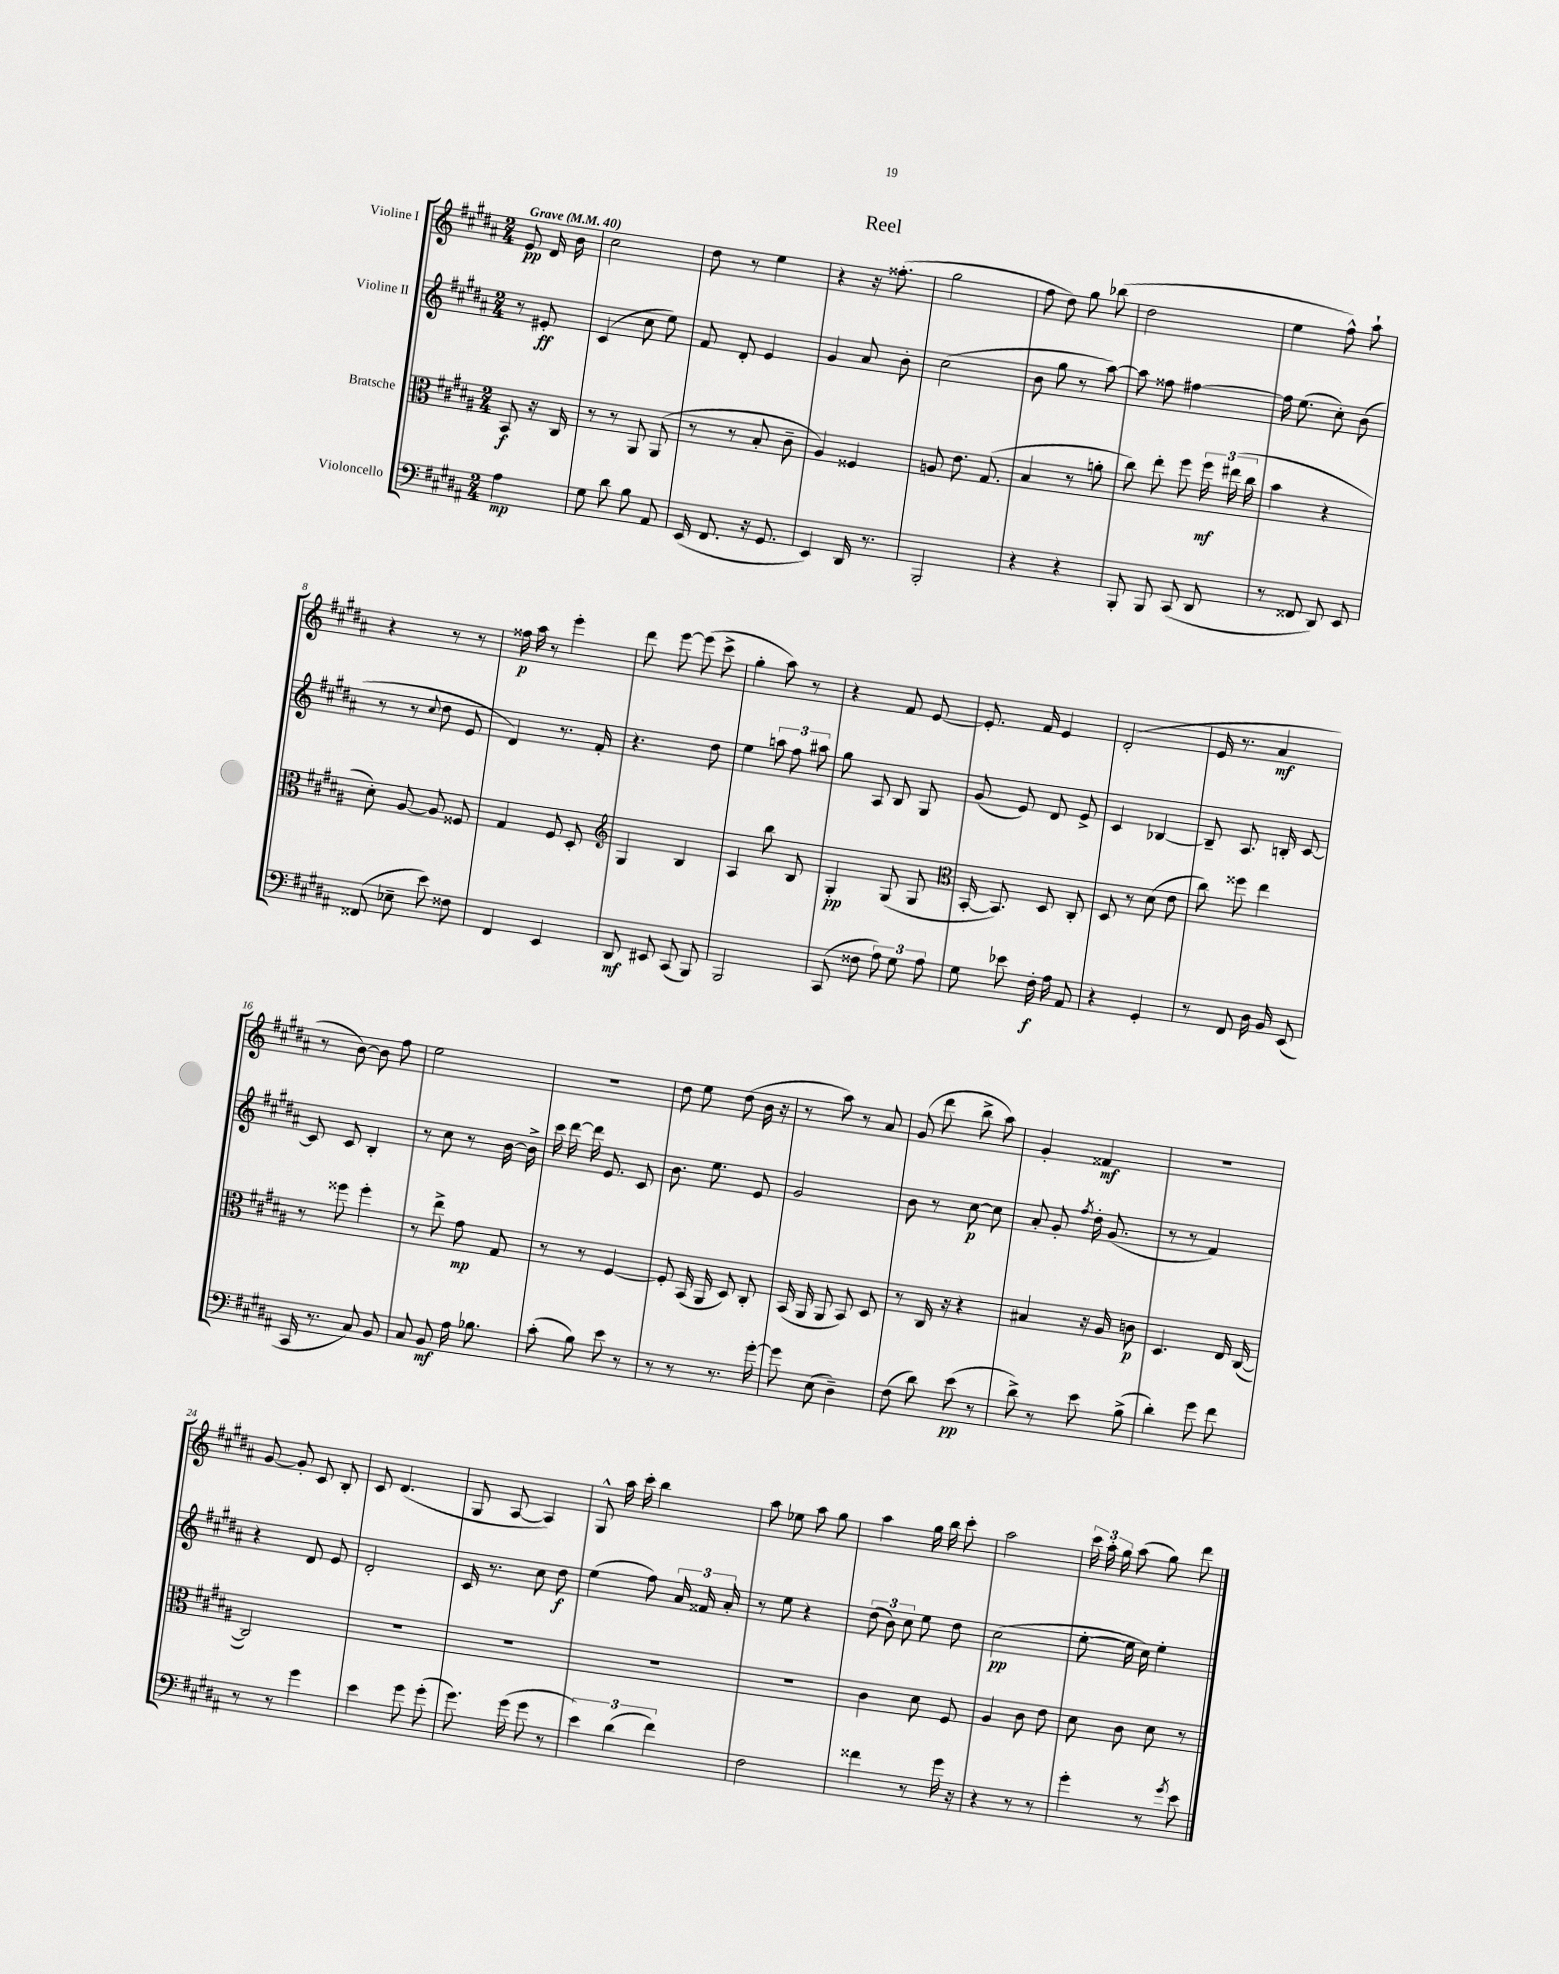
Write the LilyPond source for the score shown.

\header { title = "Reel" }
<<
\new StaffGroup <<
\new Staff = "s0" \with { instrumentName = "Violine I" } {
    \clef treble \key b \major \numericTimeSignature \time 2/4 \partial 4 \tempo "Grave" 4 = 40
    \autoBeamOff e'8\pp dis'16 b'16 |
    cis''2 |
    dis''8 r8 e''4 |
    r4 r16 fisis''8.-.( |
    gis''2 |
    fis''8 dis''8) gis''8 bes''8( |
    dis''2 |
    e''4 fis''8-^) ais''8-! |
    r4 r8 r8 |
    fisis''16\p ais''16 r8 e'''4-. |
    dis'''8 e'''8~ e'''8( cis'''8-> |
    gis''4-. ais''8) r8 |
    r4 fis'8 e'8~ |
    e'8.-. fis'16 e'4 |
    dis'2-.( |
    e'16 r8. ais'4\mf |
    r8 b'8~) b'8 fis''8 |
    e''2 |
    r2 |
    dis''8 e''8 dis''8( b'16 r16 |
    r8 ais''8) r8 ais'8 |
    gis'8( dis'''8 b''8-> ais''8) |
    gis'4-. fisis'4\mf |
    R2 |
    gis'8~ gis'8-. cis'8 b8-. |
    cis'8 dis'4.( |
    gis8 ais8~ ais4) |
    gis8-^ ais''16 cis'''16-. b''4 |
    ais''8 ees''8 ais''8 gis''8 |
    ais''4 gis''16 b''16 cis'''8-. |
    ais''2 |
    \tuplet 3/2 { cis'''16 ais''16-. gis''16 } ais''8( gis''8) dis'''8 \bar "|." |
}
\new Staff = "s1" \with { instrumentName = "Violine II" } {
    \clef treble \key b \major \numericTimeSignature \time 2/4 \partial 4
    \autoBeamOff r8 eis'8-.\ff |
    cis'4( cis''8 e''8) |
    fis'8 dis'8-. e'4 |
    gis'4 ais'8 b'8-. |
    cis''2( |
    b'8 gis''8 r8 ais''8~) |
    ais''8 fisis''8 fis''4~ |
    fis''16 e''8.( cis''8-.) b'8( |
    r8 r8 \appoggiatura { cis''8 } dis''8 e'8 |
    dis'4) r8. fis'16-. |
    r4. dis''8 |
    e''4 \tuplet 3/2 { a''8 fis''8 ais''8 } |
    gis''8 ais8 b8 gis8 |
    gis'8( e'8) dis'8 e'8-> |
    cis'4 bes4~ |
    bes8-- ais8. b16-. cis'8~ |
    cis'8 cis'8 b4-. |
    r8 cis''8 r8 b'16~ b'16-> |
    cis'''16 dis'''16~ dis'''16 e'8. cis'8 |
    b'8. e''8. e'8 |
    gis'2 |
    b'8 r8 cis''8~\p cis''8 |
    ais'8-. gis'8-. \acciaccatura { fis''8 } dis''16-. gis'8.( |
    r8 r8 fis'4) |
    r4 dis'8 e'8 |
    dis'2-. |
    cis'16 r8. cis''8 dis''8\f |
    e''4( fis''8) \tuplet 3/2 { ais'16 fisis'16 ais'16-. } |
    r8 e''8 r4 |
    \tuplet 3/2 { dis''8( b'8) cis''8 } e''8 dis''8 |
    cis''2\pp( |
    e''8~-. e''16 cis''16) e''4-. \bar "|." |
}
\new Staff = "s2" \with { instrumentName = "Bratsche" } {
    \clef alto \key b \major \numericTimeSignature \time 2/4 \partial 4
    \autoBeamOff b,8\f r16 cis16 |
    r8 r8 ais,8 ais,8( |
    r8 r8 b8-. cis'8-- |
    ais4) fisis4 |
    a8 e'8. gis8.( |
    b4 r8 a'8-. |
    cis''8) e''8-. fis''8 \tuplet 3/2 { fis''16\mf eis''16( cis''16 } |
    b'4 r4 |
    dis'8-.) ais8~ ais8 fisis8 |
    gis4 fis8 dis8-. |
    \clef treble gis4 b4 |
    ais4 b''8 b8 |
    gis4-.\pp gis8( gis8 |
    \clef alto b,16~-. b,8.) dis8 cis8-. |
    dis8 r8 dis'8( e'8 |
    cis''8) fisis''8 e''4 |
    r8 fisis''8 fisis''4-. |
    r8 e''8-> gis'8\mp gis8 |
    r8 r8 fis4~ |
    fis8-. b,16( ais,16 dis8) cis8-. |
    b,16( ais,16 ais,8 b,8) dis8 |
    r8 cis16 r16 r4 |
    bis4 r16 ais16 c'8\p |
    dis4. e16 cis16~( |
    cis2) |
    R2 |
    R2 |
    R2 |
    R2 |
    cis'4 dis'8 fis8 |
    ais4 cis'8 e'8 |
    dis'8 cis'8 dis'8 r8 \bar "|." |
}
\new Staff = "s3" \with { instrumentName = "Violoncello" } {
    \clef bass \key b \major \numericTimeSignature \time 2/4 \partial 4
    \autoBeamOff ais4\mp |
    gis8 dis'8 b8 ais,8 |
    e,16( fis,8. r16 gis,8. |
    e,4) dis,16 r8. |
    b,,2-. |
    r4 r4 |
    b,,8-. b,,8 cis,8( dis,8 |
    r8 fisis,8 dis,8) e,8 |
    fisis,8( ees8-- e'8) fisis8 |
    fis,4 e,4 |
    dis,8\mf eis,8 cis,8( b,,8) |
    b,,2 |
    cis,8( fisis8 \tuplet 3/2 { ais8) gis8 ais8 } |
    gis8 ees'8 fis16-.\f ais16 ais,8 |
    r4 gis,4-. |
    r8 fis,8 dis16 b,16 e,8( |
    cis,16 r8. cis8) b,8 |
    cis8 b,8\mf ais16 bes8. |
    cis'8-.( b8) e'8 r8 |
    r8 r8 r8. gis'16~-. |
    gis'8 e8( dis4--) |
    fis8( dis'8) e'8\pp( r8 |
    dis'8->) r8 e'8 b8->( |
    dis'4-.) gis'8 fis'8 |
    r8 r8 gis'4 |
    e'4 gis'8 gis'8-.( |
    gis'8.) gis'16( gis'8 r8 |
    \tuplet 3/2 { e'4) dis'4( fis'4) } |
    fis2 |
    fisis'4 r8 gis'16 r16 |
    r4 r8 r8 |
    gis'4-. r8 \acciaccatura { gis'8 } e'8 \bar "|." |
}
>>
>>
